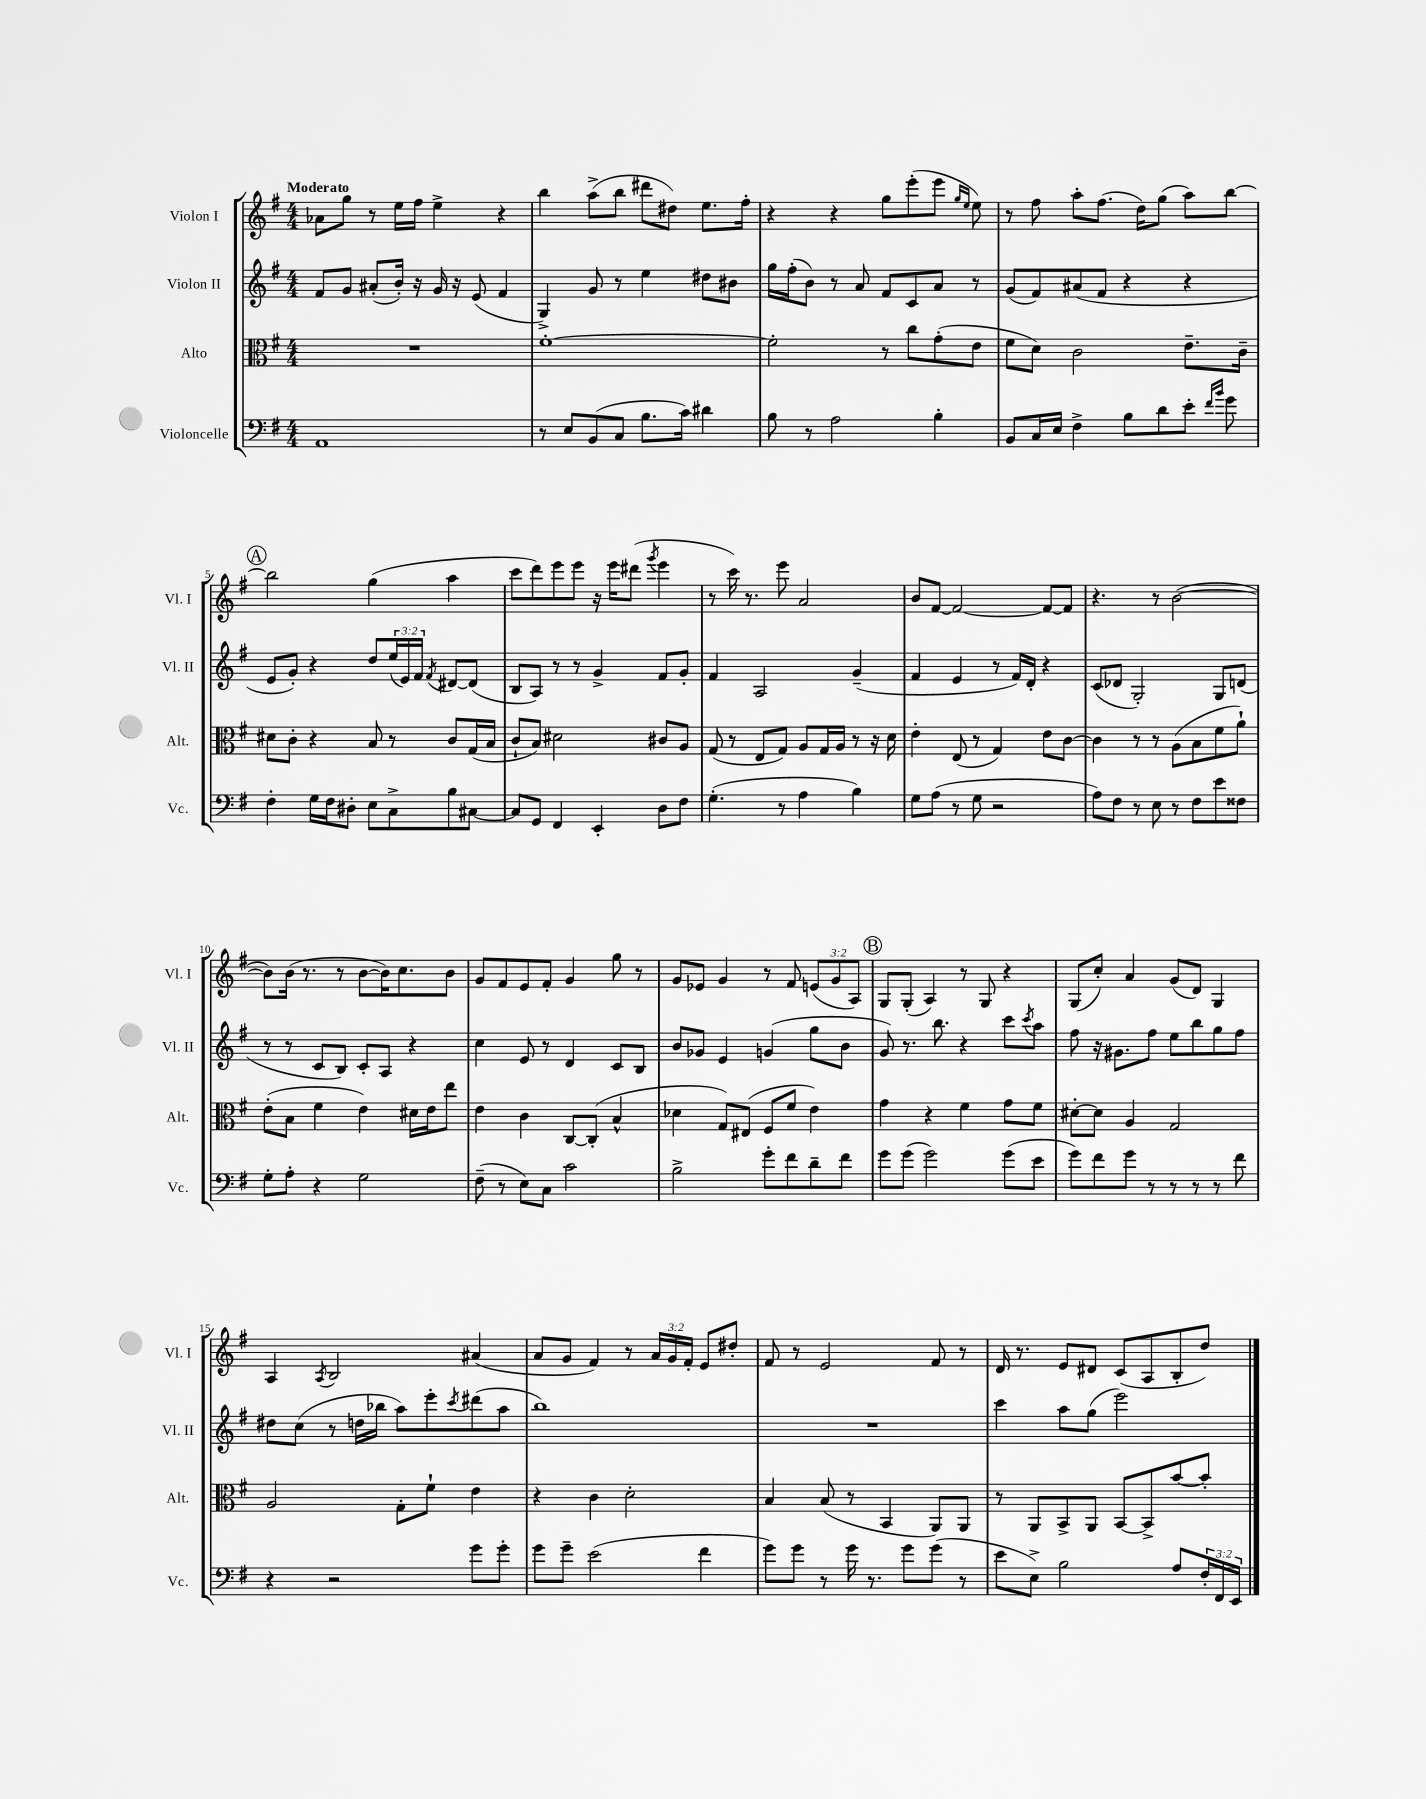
<<
\new StaffGroup <<
\new Staff = "s0" \with { instrumentName = "Violon I" shortInstrumentName = "Vl. I" } {
    \clef treble \key g \major \numericTimeSignature \time 4/4 \override Staff.TupletNumber.text = #tuplet-number::calc-fraction-text \tempo "Moderato"
    aes'8 g''8 r8 e''16 fis''16 e''4-> r4 |
    b''4 a''8->( b''8 dis'''8 dis''8) e''8. fis''16-. |
    r4 r4 g''8 e'''8-.( e'''8 \grace { g''16 e''16 } e''8) |
    r8 fis''8 a''8-. fis''8.( d''16) g''8( a''8) b''8~ |
    \mark \markup { \circle "A" } b''2 g''4( a''4 |
    c'''8 d'''8) e'''8 e'''8 r16 e'''16 dis'''8( \acciaccatura { g'''8 } e'''4 |
    r8 c'''16) r8. e'''8 a'2 |
    b'8 fis'8~ fis'2~ fis'8~ fis'8 |
    r4. r8 b'2~( |
    b'8) b'16( r8. r8 b'8~ b'16) c''8. b'8 |
    g'8 fis'8 e'8 fis'8-. g'4 g''8 r8 |
    g'8 ees'8 g'4 r8 fis'8 \tuplet 3/2 { e'8( g'8 a8) } |
    \mark \markup { \circle "B" } g8 g8-.( a4) r8 g8 r4 |
    g8( c''8-.) a'4 g'8( d'8) g4 |
    a4 \acciaccatura { a8 } b2 ais'4( |
    a'8 g'8 fis'4) r8 \tuplet 3/2 { a'16 g'16 fis'16-. } e'8 dis''8-. |
    fis'8 r8 e'2 fis'8 r8 |
    d'16 r8. e'8 dis'8 c'8( a8 b8-. d''8) \bar "|." |
}
\new Staff = "s1" \with { instrumentName = "Violon II" shortInstrumentName = "Vl. II" } {
    \clef treble \key g \major \numericTimeSignature \time 4/4 \override Staff.TupletNumber.text = #tuplet-number::calc-fraction-text
    fis'8 g'8 ais'8-.( b'16-.) r16 g'16 r16 e'8( fis'4 |
    g4->) g'8 r8 e''4 dis''8 bis'8 |
    g''16 fis''16-.( b'8) r8 a'8 fis'8 c'8 a'8 r8 |
    g'8( fis'8) ais'8( fis'8 r4 r4 |
    \mark \markup { \circle "A" } e'8 g'8-.) r4 d''8 \tuplet 3/2 { e''16( e'16) fis'16 } \acciaccatura { fis'8 } dis'8~ dis'8( |
    b8 a8) r8 r8 g'4-> fis'8 g'8-. |
    fis'4 a2 g'4--( |
    fis'4 e'4 r8 fis'16) d'16-. r4 |
    c'8( des'8 g2-.) g8 d'8( |
    r8 r8 c'8 b8) c'8-. a8 r4 |
    c''4 e'8 r8 d'4 c'8 b8 |
    b'8 ges'8 e'4 g'4( g''8 b'8 |
    \mark \markup { \circle "B" } g'8) r8. b''8. r4 c'''8 \acciaccatura { c'''8 } a''8 |
    fis''8 r16 gis'8. fis''8 e''8 b''8 g''8 fis''8 |
    dis''8 c''8( r8 d''16 bes''16 a''8) e'''8-. \acciaccatura { c'''8 } dis'''8( a''8 |
    b''1) |
    R1 |
    c'''4 a''8 g''8( e'''2) \bar "|." |
}
\new Staff = "s2" \with { instrumentName = "Alto" shortInstrumentName = "Alt." } {
    \clef alto \key g \major \numericTimeSignature \time 4/4
    R1 |
    fis'1~-. |
    fis'2-. r8 c''8 g'8-.( e'8 |
    fis'8 d'8) c'2 e'8.-- c'16-- |
    \mark \markup { \circle "A" } dis'8 c'8-. r4 b8 r8 c'8 g16( b16 |
    c'8-! b8) dis'2 cis'8 a8 |
    g8( r8 e8 g8) a8 g16 a16 r8 r16 d'16 |
    e'4-. e8( r8 g4) e'8 c'8~ |
    c'4 r8 r8 a8( b8 fis'8 a'8-!) |
    e'8-.( b8 fis'4 e'4) dis'16 e'16 e''8 |
    e'4 c'4 c8~ c8-.( b4-^ |
    des'4 g8) eis8( fis8 fis'8 e'4) |
    \mark \markup { \circle "B" } g'4 r4 fis'4 g'8 fis'8 |
    dis'8~-. dis'8 a4 g2 |
    a2 g8-. fis'8-! e'4 |
    r4 c'4 d'2-. |
    b4 b8( r8 b,4 a,8) a,8 |
    r8 a,8 b,8-> a,8 b,8~ b,8-> b'8~ b'8-. \bar "|." |
}
\new Staff = "s3" \with { instrumentName = "Violoncelle" shortInstrumentName = "Vc." } {
    \clef bass \key g \major \numericTimeSignature \time 4/4 \override Staff.TupletNumber.text = #tuplet-number::calc-fraction-text
    a,1 |
    r8 e8 b,8( c8 b8. c'16) dis'4 |
    b8 r8 a2 b4-. |
    b,8 c16 e16 fis4-> b8 d'8 e'8-. \grace { fis'16 b'16 } g'8 |
    \mark \markup { \circle "A" } fis4-. g16 fis16 dis8-. e8 c8-> b8 cis8~ |
    cis8 g,8 fis,4 e,4-. d8 fis8 |
    g4.-.( r8 a4 b4) |
    g8 a8( r8 g8 r2 |
    a8) fis8 r8 e8 r8 fis8 e'8 fisis8 |
    g8-. a8-. r4 g2 |
    fis8--( r8 e8) c8 c'2 |
    b2-> g'8-. fis'8 d'8-- fis'8 |
    \mark \markup { \circle "B" } g'8 g'8( g'2) g'8( e'8 |
    g'8) fis'8 g'8 r8 r8 r8 r8 fis'8 |
    r4 r2 g'8 g'8-. |
    g'8 g'8-- e'2( fis'4 |
    g'8) g'8 r8 g'16 r8. g'8 g'8( r8 |
    e'8 e8->) b2 a8 \tuplet 3/2 { fis16-. fis,16 e,16 } \bar "|." |
}
>>
>>
